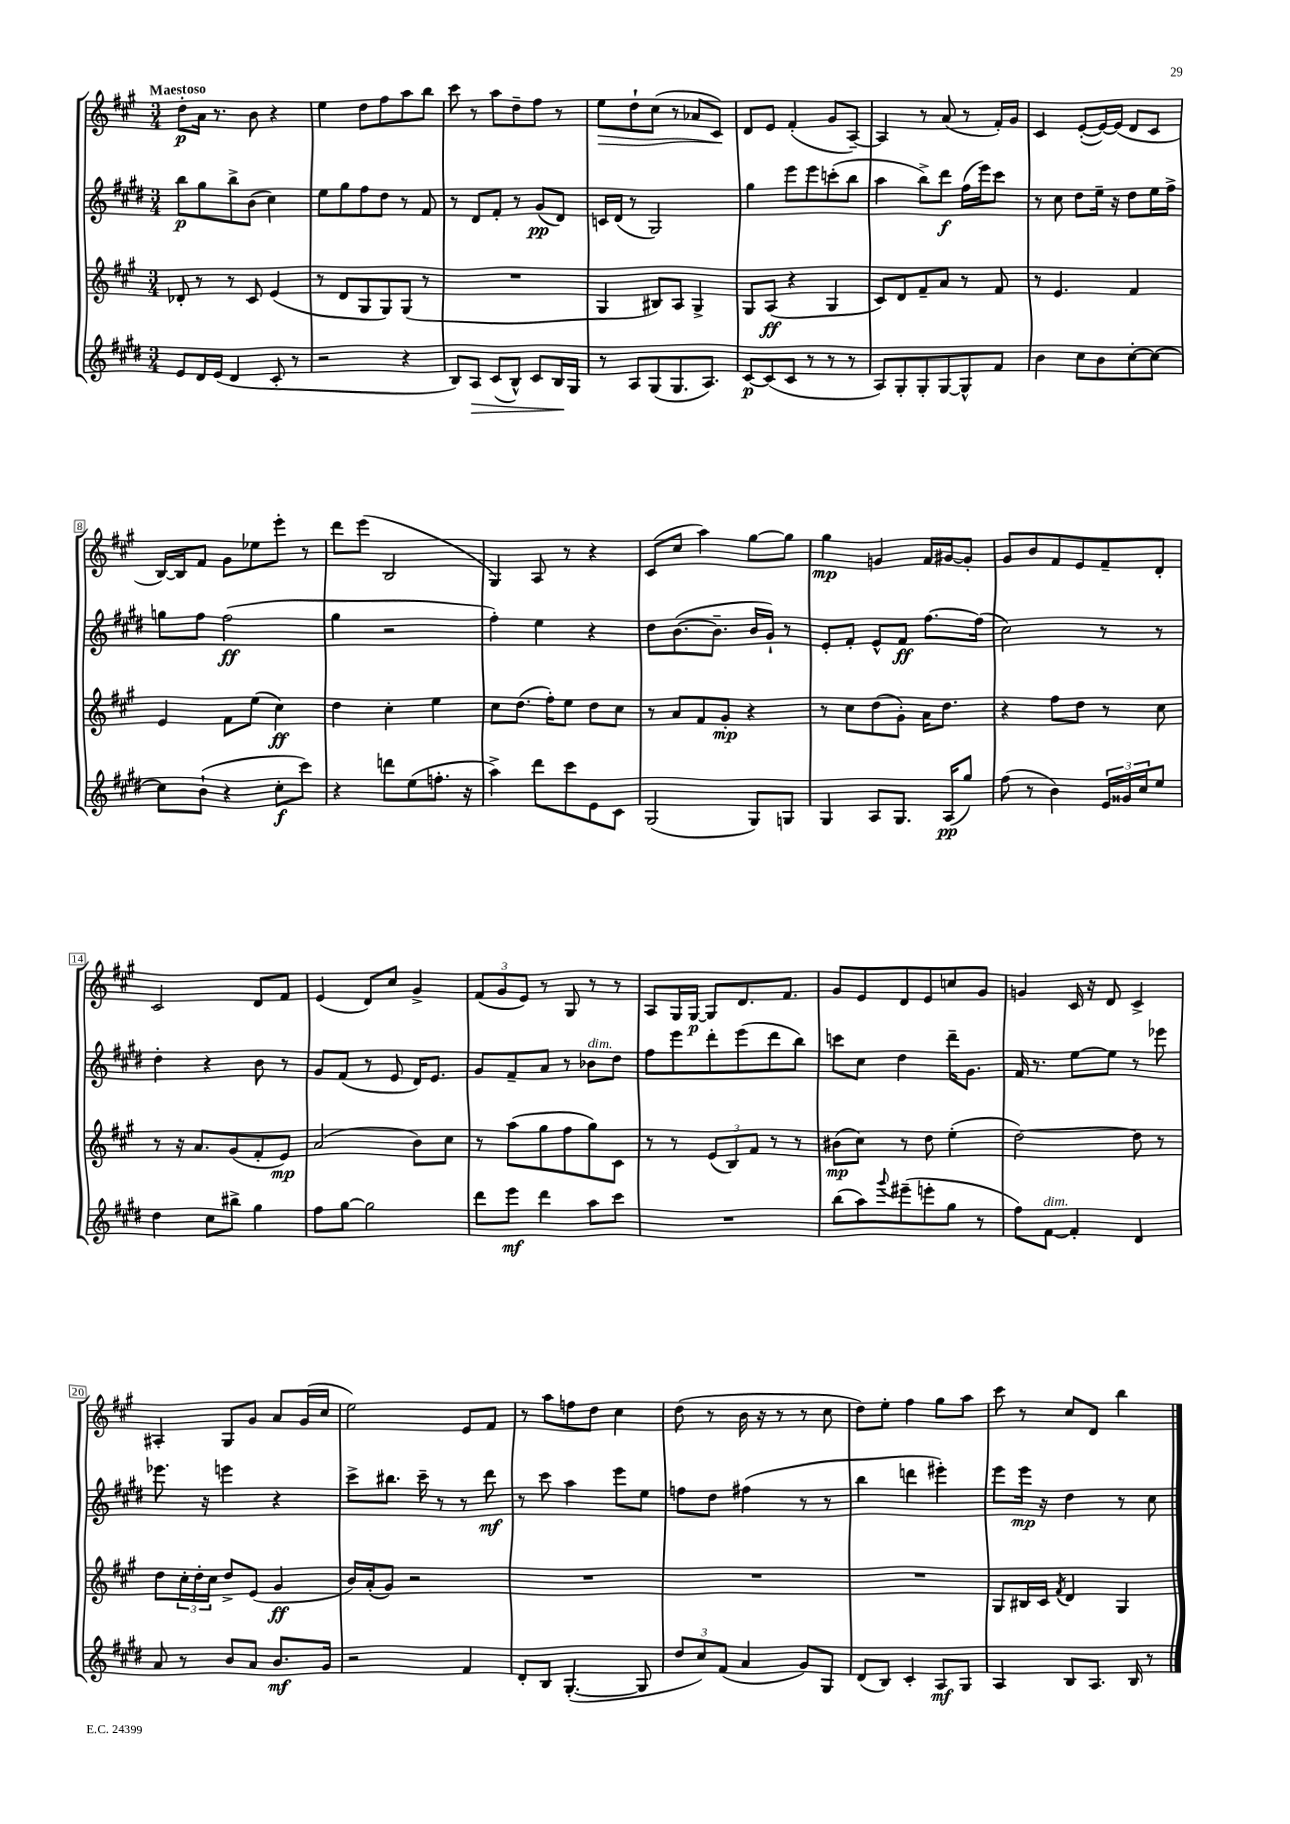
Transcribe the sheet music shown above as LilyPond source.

<<
\new StaffGroup <<
\new Staff = "s0" {
    \clef treble \key a \major \numericTimeSignature \time 3/4 \tempo "Maestoso"
    d''8-.\p a'16 r8. b'8 r4 |
    e''4 d''8 fis''8 a''8 b''8 |
    cis'''8 r8 a''8 d''8-- fis''8 r8 |
    e''8\> d''8-! cis''8( r8 aes'8 cis'8\!) |
    d'8 e'8 fis'4-.( gis'8 a8~--) |
    a4 r8 a'8( r8 fis'16-.) gis'16 |
    cis'4 e'8~-.( e'16~) e'16( d'8 cis'8 |
    b16~) b16 fis'8 gis'8 ees''8 e'''8-. r8 |
    d'''8 e'''8( b2 |
    gis4) a8 r8 r4 |
    cis'8( cis''8 a''4) gis''8~ gis''8 |
    gis''4\mp g'4 fis'16 gis'16~ gis'8-. |
    gis'8 b'8 fis'8 e'8 fis'8-- d'8-. |
    cis'2 d'8 fis'8 |
    e'4( d'8) cis''8 gis'4-> |
    \tuplet 3/2 { fis'8( gis'8 e'8) } r8 gis8 r8 r8 |
    a8 gis16 gis16~\p gis8 d'8. fis'8. |
    gis'8 e'8 d'8 e'8 c''8 gis'8 |
    g'4 cis'16 r16 d'8 cis'4-> |
    ais4-. gis8 gis'8 a'8 gis'16( cis''16 |
    e''2) e'8 fis'8 |
    r8 a''8 f''8 d''8 cis''4 |
    d''8( r8 b'16 r16 r8 r8 cis''8 |
    d''8) e''8-. fis''4 gis''8 a''8 |
    cis'''8 r8 cis''8 d'8 b''4 \bar "|." |
}
\new Staff = "s1" {
    \clef treble \key e \major \numericTimeSignature \time 3/4
    b''8\p gis''8 b''8-> b'8( cis''4) |
    e''8 gis''8 fis''8 dis''8 r8 fis'8 |
    r8 dis'8 fis'8-. r8 gis'8\pp( dis'8) |
    c'16 dis'16( r8 gis2) |
    gis''4 e'''8 e'''8 c'''8-.( b''8 |
    a''4 b''8->) dis'''8\f fis''16( e'''16) cis'''8 |
    r8 cis''8 dis''8 e''16-- r16 dis''8 e''16 fis''16-> |
    g''8 fis''8 fis''2\ff( |
    gis''4 r2 |
    fis''4-.) e''4 r4 |
    dis''8 b'8.~( b'8.-- b'16 gis'16-!) r8 |
    e'8-. fis'8-. e'8-^ fis'8\ff fis''8.~ fis''16( |
    cis''2) r8 r8 |
    dis''4-. r4 b'8 r8 |
    gis'8 fis'8( r8 e'8 dis'16) e'8. |
    gis'8 fis'8-- a'8 r8 bes'8^\markup { \italic "dim." } dis''8 |
    fis''8 e'''8 dis'''8-. e'''8( dis'''8 b''8) |
    c'''8 cis''8 dis''4 dis'''16-- gis'8. |
    fis'16 r8. e''8~ e''8 r8 ees'''8 |
    ees'''8. r16 e'''4 r4 |
    cis'''8-> bis''8. cis'''16-- r8 r8 dis'''8\mf |
    r8 cis'''8 a''4 e'''8 e''8 |
    f''8 dis''8 fis''4( r8 r8 |
    b''4 d'''4 eis'''4-.) |
    e'''8 e'''16\mp r16 dis''4 r8 cis''8 \bar "|." |
}
\new Staff = "s2" {
    \clef treble \key a \major \numericTimeSignature \time 3/4
    des'8-. r8 r8 cis'8 e'4( |
    r8 d'8 gis8 gis8) gis8( r8 |
    R2. |
    gis4 bis8) a8 gis4-> |
    gis8 a8\ff( r4 gis4 |
    cis'8) d'8 fis'8-- a'8 r8 fis'8 |
    r8 e'4. fis'4 |
    e'4 fis'8 e''8( cis''4\ff) |
    d''4 cis''4-. e''4 |
    cis''8 d''8.( fis''16-.) e''8 d''8 cis''8 |
    r8 a'8 fis'8 gis'8-.\mp r4 |
    r8 cis''8 d''8( gis'8-.) a'16 d''8. |
    r4 fis''8 d''8 r8 cis''8 |
    r8 r16 a'8. gis'8( fis'8-. e'8\mp) |
    a'2( b'8) cis''8 |
    r8 a''8( gis''8 fis''8 gis''8) cis'8 |
    r8 r8 \tuplet 3/2 { e'8( b8) fis'8 } r8 r8 |
    bis'8\mp( cis''8) r8 d''8 e''4-.( |
    d''2~) d''8 r8 |
    d''8 \tuplet 3/2 { cis''16-. d''16-. cis''16 } d''8-> e'8( gis'4\ff |
    b'16) a'16-.( gis'8) r2 |
    R2. |
    R2. |
    R2. |
    gis8 bis16 cis'16 \acciaccatura { fis'8 } d'4 gis4 \bar "|." |
}
\new Staff = "s3" {
    \clef treble \key e \major \numericTimeSignature \time 3/4
    e'8 dis'16 e'16( dis'4 cis'8-. r8 |
    r2 r4 |
    b8) a8\> cis'8( b8-^) cis'8 b16\! gis16 |
    r8 a8 gis8( gis8. a8.) |
    cis'8~\p cis'8( cis'8 r8 r8 r8 |
    a8) gis8-. gis8-. gis8~ gis8-^ fis'8 |
    b'4 cis''8 b'8 cis''8~-. cis''8~ |
    cis''8 b'8-!( r4 cis''8-.\f cis'''8) |
    r4 d'''8 e''8( f''8.-. r16 |
    a''4->) dis'''8 cis'''8 e'8 cis'8 |
    gis2( gis8) g8 |
    gis4 a8 gis8. a16\pp( gis''8) |
    fis''8( r8 b'4) \tuplet 3/2 { e'16 gisis'16 cis''16 } e''8 |
    dis''4 cis''8 bis''8-> gis''4 |
    fis''8 gis''8~ gis''2 |
    dis'''8 e'''8\mf dis'''4 a''8 cis'''8 |
    R2. |
    b''8( a''8) \appoggiatura { gis'''8 } eis'''8--( e'''8-. gis''8 r8 |
    fis''8) fis'8~^\markup { \italic "dim." } fis'4-. dis'4 |
    a'8 r8 b'8 a'8 b'8.\mf gis'16 |
    r2 fis'4 |
    dis'8-. b8 gis4.~-.( gis8 |
    \tuplet 3/2 { dis''8 cis''8) fis'8( } a'4 gis'8) gis8 |
    dis'8( b8) cis'4-. a8\mf gis8 |
    a4 b8 a8. b16 r8 \bar "|." |
}
>>
>>
\layout { \context { \Score \override BarNumber.stencil = #(make-stencil-boxer 0.1 0.3 ly:text-interface::print) } }
